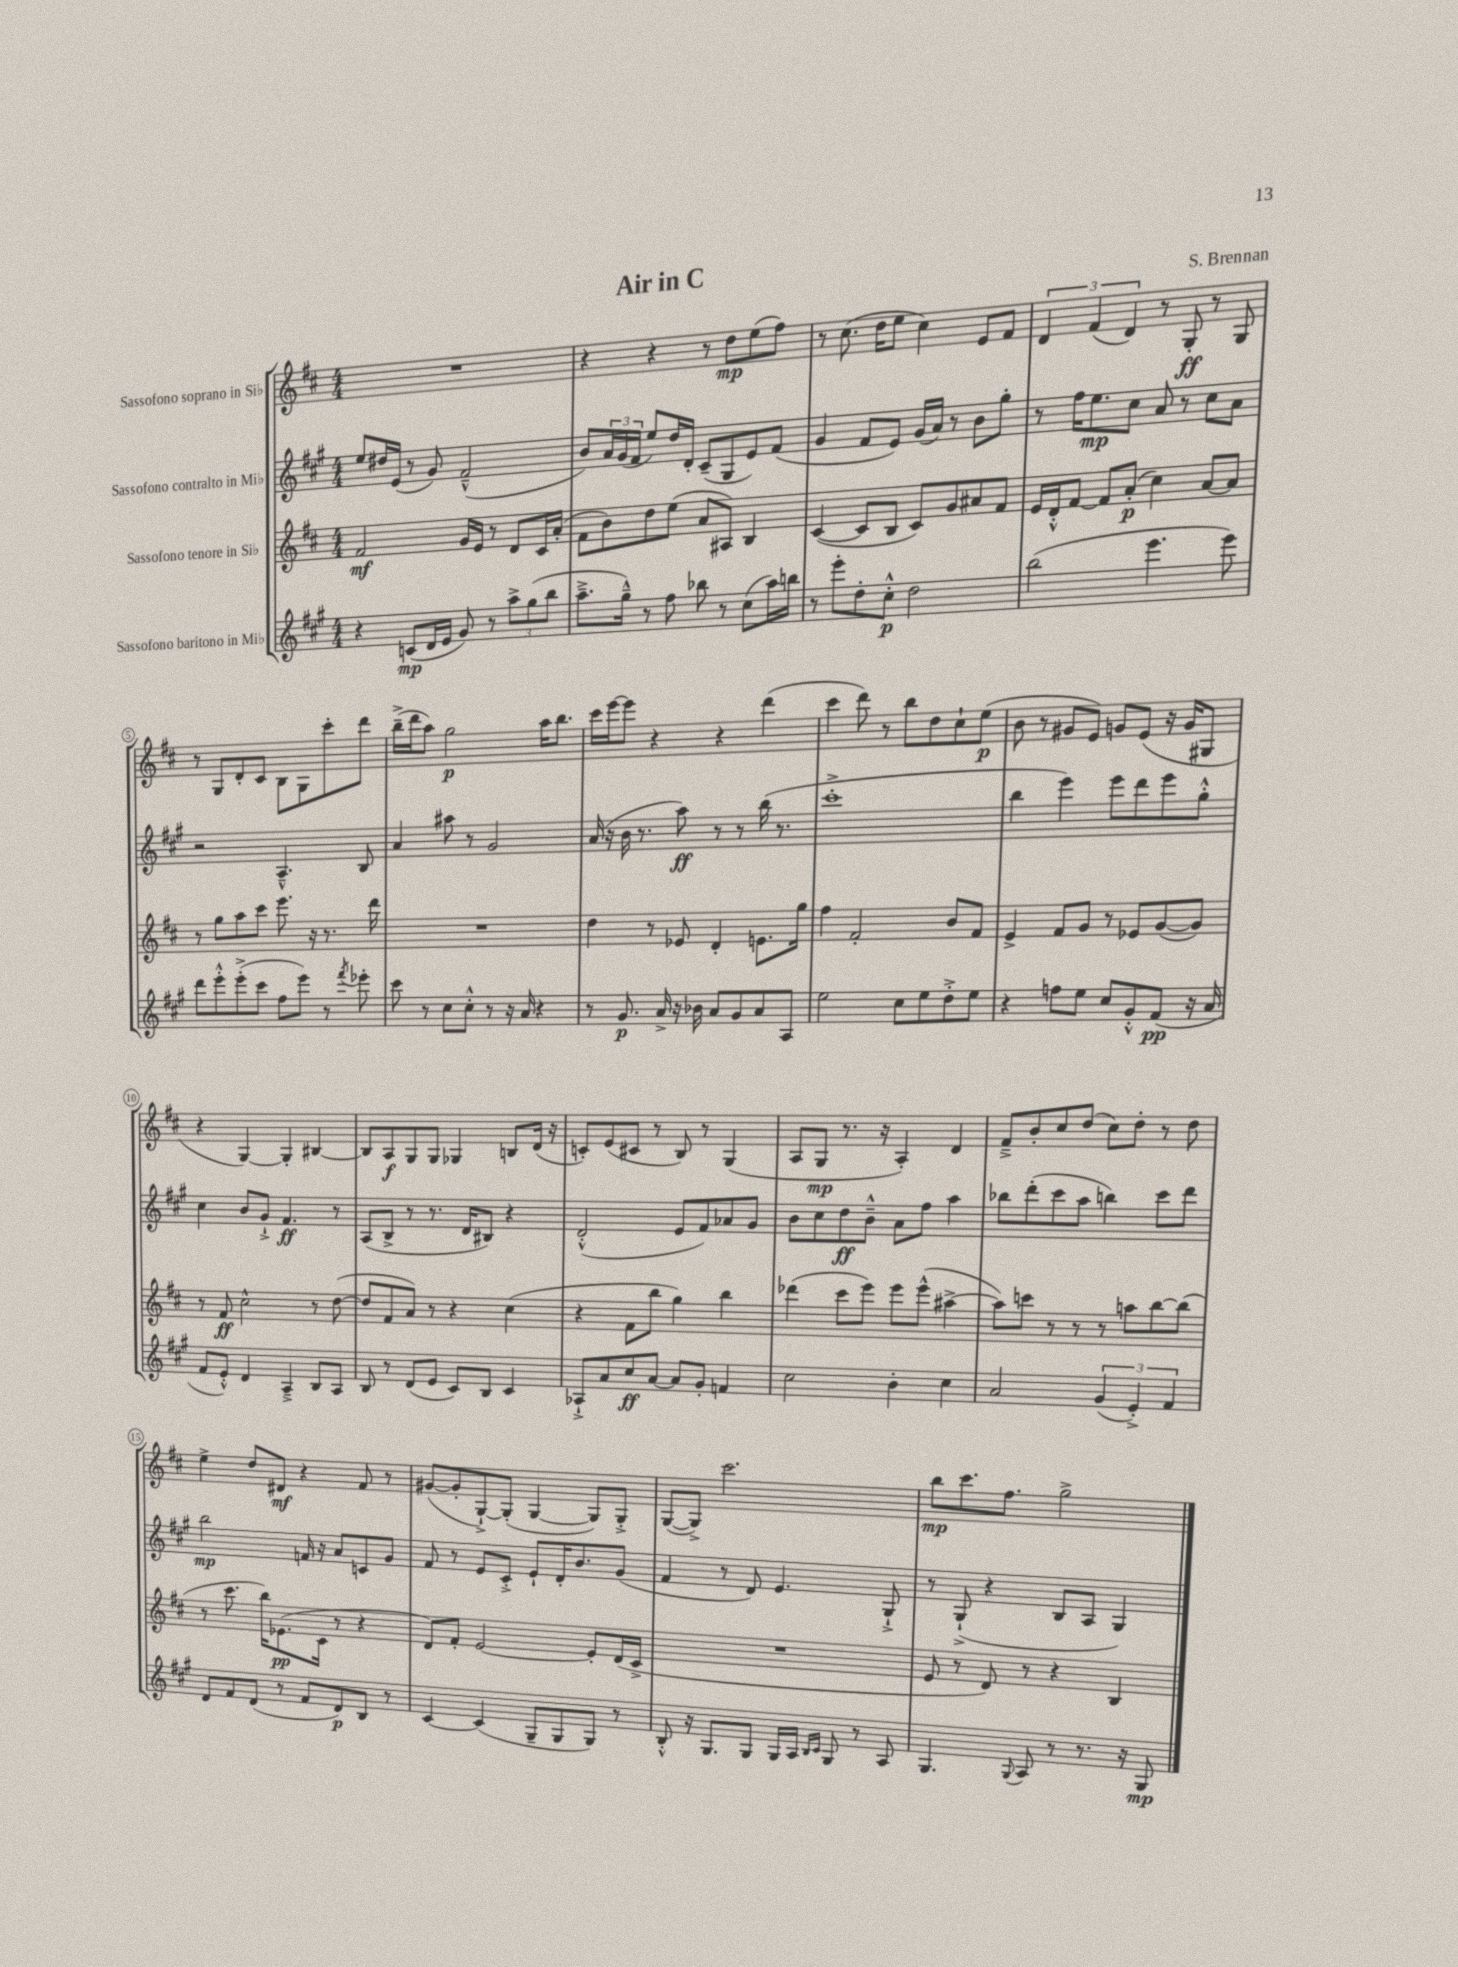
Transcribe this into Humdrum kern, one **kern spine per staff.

**kern	**kern	**kern	**kern
*staff4	*staff3	*staff2	*staff1
*clefG2	*clefG2	*clefG2	*clefG2
*k[f#c#g#]	*k[f#c#]	*k[f#c#g#]	*k[f#c#]
*M4/4	*M4/4	*M4/4	*M4/4
4r	2f#/	8ee/L	1r
.	.	16dd#/L	.
.	.	(16e/JJ	.
(8c/L	.	8r	.
16d/L	.	8g#/)	.
16e/JJ	.	.	.
8g#/)	16g/LL	(2f#~^^/	.
.	16e/JJ	.	.
8r	8r	.	.
12aa^\L	8d/L	.	.
(12gg#\	.	.	.
.	16c#/L	.	.
12bb\J	.	.	.
.	(16a'/JJ	.	.
=	=	=	=
8.aa~^\L	8f#\L	8b/L)	4r
.	8b\)	24a/L	.
.	.	(24g#/	.
16gg#~^^\Jk)	.	.	.
.	.	24f#/JJ	.
8r	8dd\	8ee/L)	4r
8ff#\	(8ee\J	16dd/L	.
.	.	16d'/JJ	.
8bb-\	8a/L	(8c#~/L	8r
8r	8A#/J)	8G#/	8dd\L
(8cc#\L	4B/	8e/)	(8ee\
16aa\L)	.	(8f#/J	8ff#\J)
16bb\JJ	.	.	.
=	=	=	=
8r	([4c#/	4g#/	8r
8eee'\L	.	.	(8.cc#\
8dd'\	8c#/]L	8f#/L	.
.	.	.	16dd\LK
8cc#'^^\J	8B/J	8e/J)	8ee\J
2dd\	8c#/L)	(16g#/LL	4cc#\)
.	.	16a/JJ)	.
.	8g/	8r	.
.	8a#/	8b\L	8e/L
.	8f#/J	8gg#'\J	8f#/J
=	=	=	=
(2bb\	16e/LL	8r	6d/
.	16d'^^/J	.	.
.	[8f#/J	16ff#\LK	.
.	.	.	(6f#/
.	.	8.ee\	.
.	8f#/]L	.	.
.	.	.	6d/)
.	(8a'/J	8cc#\J	.
4.eee\	4cc#\)	8a/	8r
.	.	8r	8G'/
.	[8a/L	8cc#\L	8r
8eee\)	8a/]J	8a\J	8G/
=	=	=	=
8ddd\L	8r	2r	8r
8eee'^^\	8gg\L	.	8G/L
(8eee'^\	8aa\	.	8d'/
8ccc#\J	8ccc#\J	.	8c#/J
8ff#\L	8.eee\	4.A~^^/	8B\L
8eee\J)	.	.	8G\
.	16r	.	.
8r	8.r	.	8ccc#'\
8qfff#/	.	.	.
8eee-'\	.	8B/	8ddd\J
.	16ddd\	.	.
=	=	=	=
8ccc#\	1r	4a/	(16bb~^\LL
.	.	.	16ddd\J
8r	.	.	8aa\J)
8cc#\L	.	8aa#\	2gg\
8cc#'^^\J	.	8r	.
8r	.	2g#/	.
16r	.	.	.
16a/	.	.	.
4r	.	.	16aa\LK
.	.	.	8.bb\J
=	=	=	=
8r	4dd\	(16a/	16ccc#\LL
.	.	16r	[16eee\J
8.g#/	.	16b\	8eee\]J
.	.	8.r	.
.	8r	.	4r
16a^/	.	.	.
16r	8e-/	8aa\)	.
16b-\	.	.	.
8a/L	4d'/	8r	4r
8g#/	.	8r	.
8a/	8.e\L	(16bb\	(4ddd\
.	.	8.r	.
8A/J	.	.	.
.	16gg\Jk	.	.
=	=	=	=
2ee\	4ff#\	1ccc#'^	4ccc#\
.	2f#'/	.	8ddd\)
.	.	.	8r
8cc#\L	.	.	8bb\L
8ee\	.	.	8dd\
8dd'^\	8b/L	.	8cc#`\
8ee\J	8f#/J	.	(8ee\J
=	=	=	=
4r	4e^/	4bb\	8b\
.	.	.	8r
8ff\L	8f#/L	4eee\)	8g#/L
8ee\J	8g/J	.	8e/J)
8cc#/L	8r	8eee\L	8g/L
8g#'^^/	8e-/L	8ddd\	(8e/J
(8f#/J	([8g/	8eee\	16r
.	.	.	16g/LK
16r	8g/]J)	8gg#'^^\J	8G#/J
16a/	.	.	.
=	=	=	=
8f#/L	8r	4cc#\	4r
8e'^^/J)	8f#/	.	.
4d/	2cc#^^\	8b/L	[4G/)
.	.	8g#`^/J	.
4A~^/	.	4.f#/	4G'/]
8B/L	8r	.	[4B#/
8A/J	([8dd\	8r	.
=	=	=	=
8B/	8dd/]L	(8A/L	8B#/]L
8r	8f#/	8B^/J	8A/
(8d/L	8a/J)	8r	8G/
8e/J	8r	8.r	8G/J
8c#/L)	4r	.	4G-/
.	.	16d/LK	.
8B/J	.	8B#/J)	.
4c#/	(4cc#\	4r	8B/L
.	.	.	(16d/Jk
.	.	.	16r
=	=	=	=
8A-`^/L	4r	(2d'^^/	8c'/L)
8a/	.	.	(8e/
8cc#/	8f#\L	.	8c#/J
[8a/J	8bb\J	.	8r
8a/]L	4gg\)	8e/L	8B/)
8g#'/J	.	8f#/)	8r
4f/	4bb\	8a-/	(4G/
.	.	8g#/J	.
=	=	=	=
2cc#\	(4ddd-\	8b\L	8A/L
.	.	8cc#\	8G/J
.	8ccc#\L	8dd\	8.r
.	8eee\J)	8b~^^\J	.
.	.	.	16r
4b'\	8eee\L	8a\L	4A'/)
.	(8eee^^\J	8ff#\J	.
4cc#\	[4aa#^\	4aa\	4d/
=	=	=	=
2a/	8aa#\]L)	8bb-\L	8f#~^/L
.	8ccc\J	(8ddd'\	8b'/
.	8r	8ccc#\	8cc#/
.	8r	8aa\J	(8dd/J
(6g#/	8r	4bb\)	8cc#\L)
.	8aa\L	.	8dd'\J
6e'^/)	.	.	.
.	[8bb\	8ccc#\L	8r
6f#/	.	.	.
.	(8bb\]J	8ddd\J	8dd\
=	=	=	=
8d/L	8r	2bb\	4ee^\
8f#/	8.ccc#\	.	.
(8d/J	.	.	8dd/L
.	16bb\LK)	.	.
8r	(8.e-\	.	8d#/J
8f#/L	.	16f/	4r
.	16c#\Jk	16r	.
8d/)	8r	8a/L	.
8B/J	4r	8c/	8f#/
8r	.	8g#/J	8r
=	=	=	=
[4c#/	8d/L)	8f#/	([8g#/L
.	8f#'/J	8r	8g#'/]
(4c#/]	[2e/	8e/L	[8G`^/)
.	.	8c#'^/J	(8G'/]J
8G#~/L	.	8e`/L	[4G/
8G#/	.	16d'/K	.
.	.	8.b/	.
8G#/J)	8e'/]L	.	8G/]L)
8r	(16d/L	(8g#/J	8G'^/J
.	16c#^/JJ	.	.
=	=	=	=
8B'^^/	1r	4f#/	([8G/L
16r	.	.	8G^/]J)
8.G#/L	.	.	.
.	.	8r	2.ccc#\
8G#/J	.	8d/)	.
16G#/LL	.	4.e/	.
16A/JJ	.	.	.
16qqB/LL	.	.	.
16qqc#/JJ	.	.	.
8G#/	.	.	.
8r	.	.	.
8A/	.	8G#`^/	.
=	=	=	=
4.G#/	8e/	8r	8bb\L
.	8r	(8G#`^/	8.ccc#\
.	8d/)	4r	.
.	.	.	8.ff#\J
8qqG#/	.	.	.
8A/	8r	.	.
8r	4r	8B/L	2gg^\
8.r	.	8A/J	.
.	4B/	4G#/)	.
16r	.	.	.
8G#/	.	.	.
==	==	==	==
*-	*-	*-	*-
